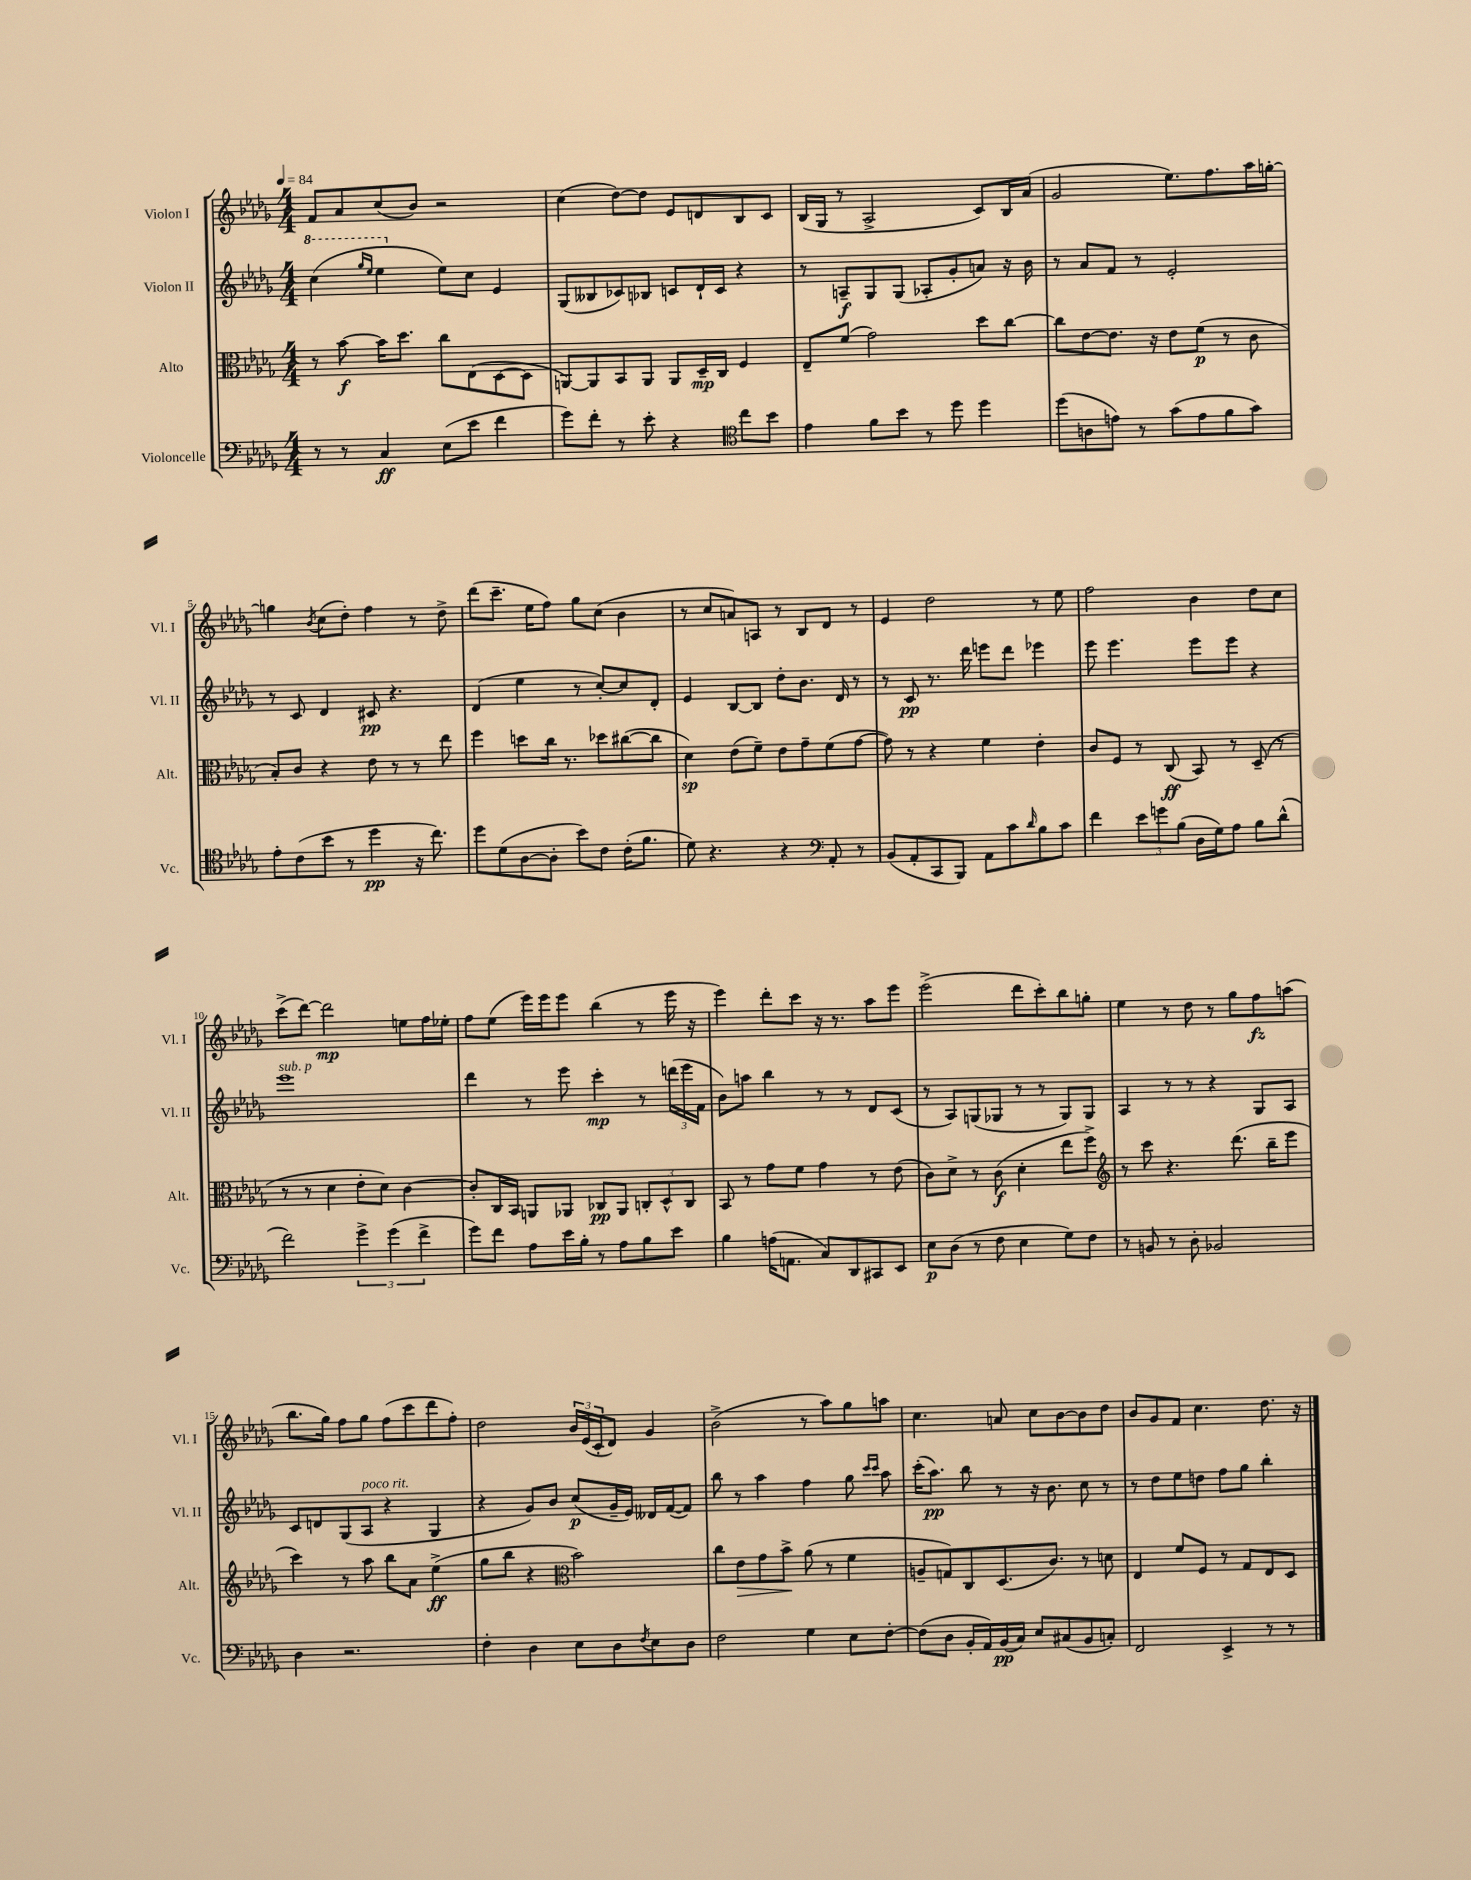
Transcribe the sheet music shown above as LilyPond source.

<<
\new StaffGroup <<
\new Staff = "s0" \with { instrumentName = "Violon I" shortInstrumentName = "Vl. I" } {
    \clef treble \key des \major \numericTimeSignature \time 4/4 \tempo 4 = 84
    f'8 aes'8 c''8( bes'8) r2 |
    c''4( des''8~) des''8 ees'8 d'8 bes8 c'8 |
    bes16( ges16 r8 aes2-> c'8) bes16 aes'16( |
    ges'2 ees''8.) f''8. aes''16 g''16~-. |
    g''4 \acciaccatura { bes'8 } c''8( des''8-.) f''4 r8 des''8-> |
    des'''8( c'''8.-- ees''16 f''8) ges''8 c''8( bes'4 |
    r8 c''8 a'8) a8 r8 bes8 des'8 r8 |
    ees'4 des''2 r8 ees''8 |
    f''2 bes'4 des''8 c''8 |
    c'''8->( des'''8~) des'''2\mp e''8 f''16 ees''16-. |
    f''8 ees''8( ees'''16) ees'''16 ees'''8 bes''4( r8 ees'''16 r16 |
    ees'''4) des'''8-. c'''8 r16 r8. aes''8 ees'''8 |
    ees'''2->( des'''8 c'''8-.) bes''8 g''8-. |
    ees''4 r8 des''8 r8 ges''8 f''8\fz a''8( |
    bes''8. ges''16) f''8 ges''8 f''8( c'''8 des'''8 f''8-.) |
    des''2 \tuplet 3/2 { bes'16 ees'16( c'16-. } des'8) ges'4 |
    bes'2->( r8 aes''8) ges''8 a''8 |
    c''4. a'8 c''8 bes'8~ bes'8 des''8 |
    bes'8 ges'8 f'8 c''4. des''8. r16 \bar "|." |
}
\new Staff = "s1" \with { instrumentName = "Violon II" shortInstrumentName = "Vl. II" } {
    \clef treble \key des \major \numericTimeSignature \time 4/4
    \ottava #1 c'''4( \grace { ges'''16 ees'''16 } ees'''4 \ottava #0 ees''8) c''8 ees'4 |
    ges8( beses8 ces'8) bes8 c'8 des'16-! c'16 r4 |
    r8 a8--\f ges8 ges8( aes8-. ges'8-. a'8) r16 bes'16 |
    r8 aes'8 f'8 r8 ees'2-. |
    r8 c'8 des'4 cis'8\pp r4. |
    des'4( ees''4 r8 c''8~-.) c''8 des'8-. |
    ees'4 bes8~ bes8 des''8-. bes'8. des'16 r8 |
    r8 c'8\pp r8. des'''16 e'''8 des'''8 ees'''4 |
    ees'''8 ees'''4. ees'''8 ees'''8 r4 |
    ees'''1^\markup { \italic "sub. p" } |
    des'''4 r8 ees'''8 c'''4-.\mp r8 \tuplet 3/2 { d'''16( ees'''16 f'16 } |
    bes'8) a''8 bes''4 r8 r8 des'8 c'8( |
    r8 aes8) g8( ges8 r8 r8 ges8) ges8 |
    aes4 r8 r8 r4 ges8 aes8 |
    c'8 d'8 ges8( aes8^\markup { \italic "poco rit." } r4 ges4 |
    r4 ges'8) bes'8 c''8\p( ges'16-- ees'16) deses'16 f'16~( f'8) |
    bes''8 r8 aes''4 f''4 ges''8 \grace { c'''16 c'''16 } aes''8 |
    c'''16-.( aes''8.\pp) bes''8 r8 r16 bes'8. c''8 r8 |
    r8 des''8 ees''8 d''8 f''8 ges''8 bes''4-. \bar "|." |
}
\new Staff = "s2" \with { instrumentName = "Alto" shortInstrumentName = "Alt." } {
    \clef alto \key des \major \numericTimeSignature \time 4/4
    r8 bes'8~\f bes'16 des''8. c''8 ees8( des8~ des8 |
    a,8~) a,8 bes,8 a,8 a,8 des16--\mp c16 f4 |
    ees8-- f'8( ges'2) des''8 c''8~ |
    c''8 ees'8~ ees'8. r16 ees'8 f'8\p( r8 c'8 |
    bes8-.) c'8 r4 ees'8 r8 r8 ees''8 |
    f''4 d''8 c''16 r8. des''8 cis''8~( cis''8 |
    des'4\sp) ees'8( f'8--) ees'8 ges'8-- f'8( ges'8~ |
    ges'8) r8 r4 f'4 ees'4-. |
    c'8 f8 r8 c8\ff( bes,8) r8 des8--( r8 |
    r8 r8 des'4 ees'8-. des'8) c'4~ |
    c'8-. c16 bes,16 a,8 aes,8 ces8\pp aes,8 \tuplet 3/2 { c8-. des8-^ c8 } |
    bes,8 r8 ges'8 f'8 ges'4 r8 ees'8( |
    c'8) des'8-> r8 c'8\f( des'4-. ees''8 f''8->) |
    \clef treble r8 c'''8 r4. des'''8.( bes''16-- ees'''8 |
    c'''4) r8 aes''8 bes''8 aes'8 ees''4->\ff( |
    ges''8 bes''8 r4 \clef alto bes'2) |
    c''8 ees'8\> ges'8 bes'8->\! aes'8( r8 f'4 |
    a8-- g8) c8 des8.( c'8.) r8 d'8 |
    ees4 f'8 f8 r8 ges8 ees8 des8 \bar "|." |
}
\new Staff = "s3" \with { instrumentName = "Violoncelle" shortInstrumentName = "Vc." } {
    \clef bass \key des \major \numericTimeSignature \time 4/4
    r8 r8 c4\ff ees8( ees'8 f'4 |
    ges'8) f'8-. r8 ees'8-. r4 \clef tenor c''8 bes'8 |
    ees'4 f'8 bes'8 r8 des''8 des''4 |
    des''8( a8 e'8) r8 ges'8( e'8 f'8 ges'8) |
    ees'8-. c'8( bes'8 r8 des''4\pp r16 c''8.) |
    des''8 des'8( aes8~ aes8-. bes'8) c'8 c'16-.( f'8. |
    des'8) r4. r4 \clef bass aes,8-. r8 |
    bes,8( aes,8-. c,8 bes,,8) aes,8 c'8 \grace { des'16 } bes8 c'8 |
    f'4 \tuplet 3/2 { ees'8 g'8 bes8( } des16 ges16) aes8 bes8 des'8-^( |
    f'2) \tuplet 3/2 { ges'4-> ges'4( f'4-> } |
    ges'8) f'8 aes8 ees'16 bes16-. r8 aes8 bes8 ees'8 |
    bes4 a16( a,8. c8) des,8 cis,8 ees,8 |
    ees8\p des8( r8 f8 ees4 ges8) f8 |
    r8 b,8 r8 des8-. bes,2 |
    des4 r2. |
    f4-. des4 ees8 des8 \acciaccatura { f8 } ees8 des8 |
    f2 ges4 ees8 f8~-. |
    f8( des8 bes,16-. aes,16) bes,16\pp( c16) ees8 cis8( bes,8 c8-.) |
    f,2 ees,4-> r8 r8 \bar "|." |
}
>>
>>
